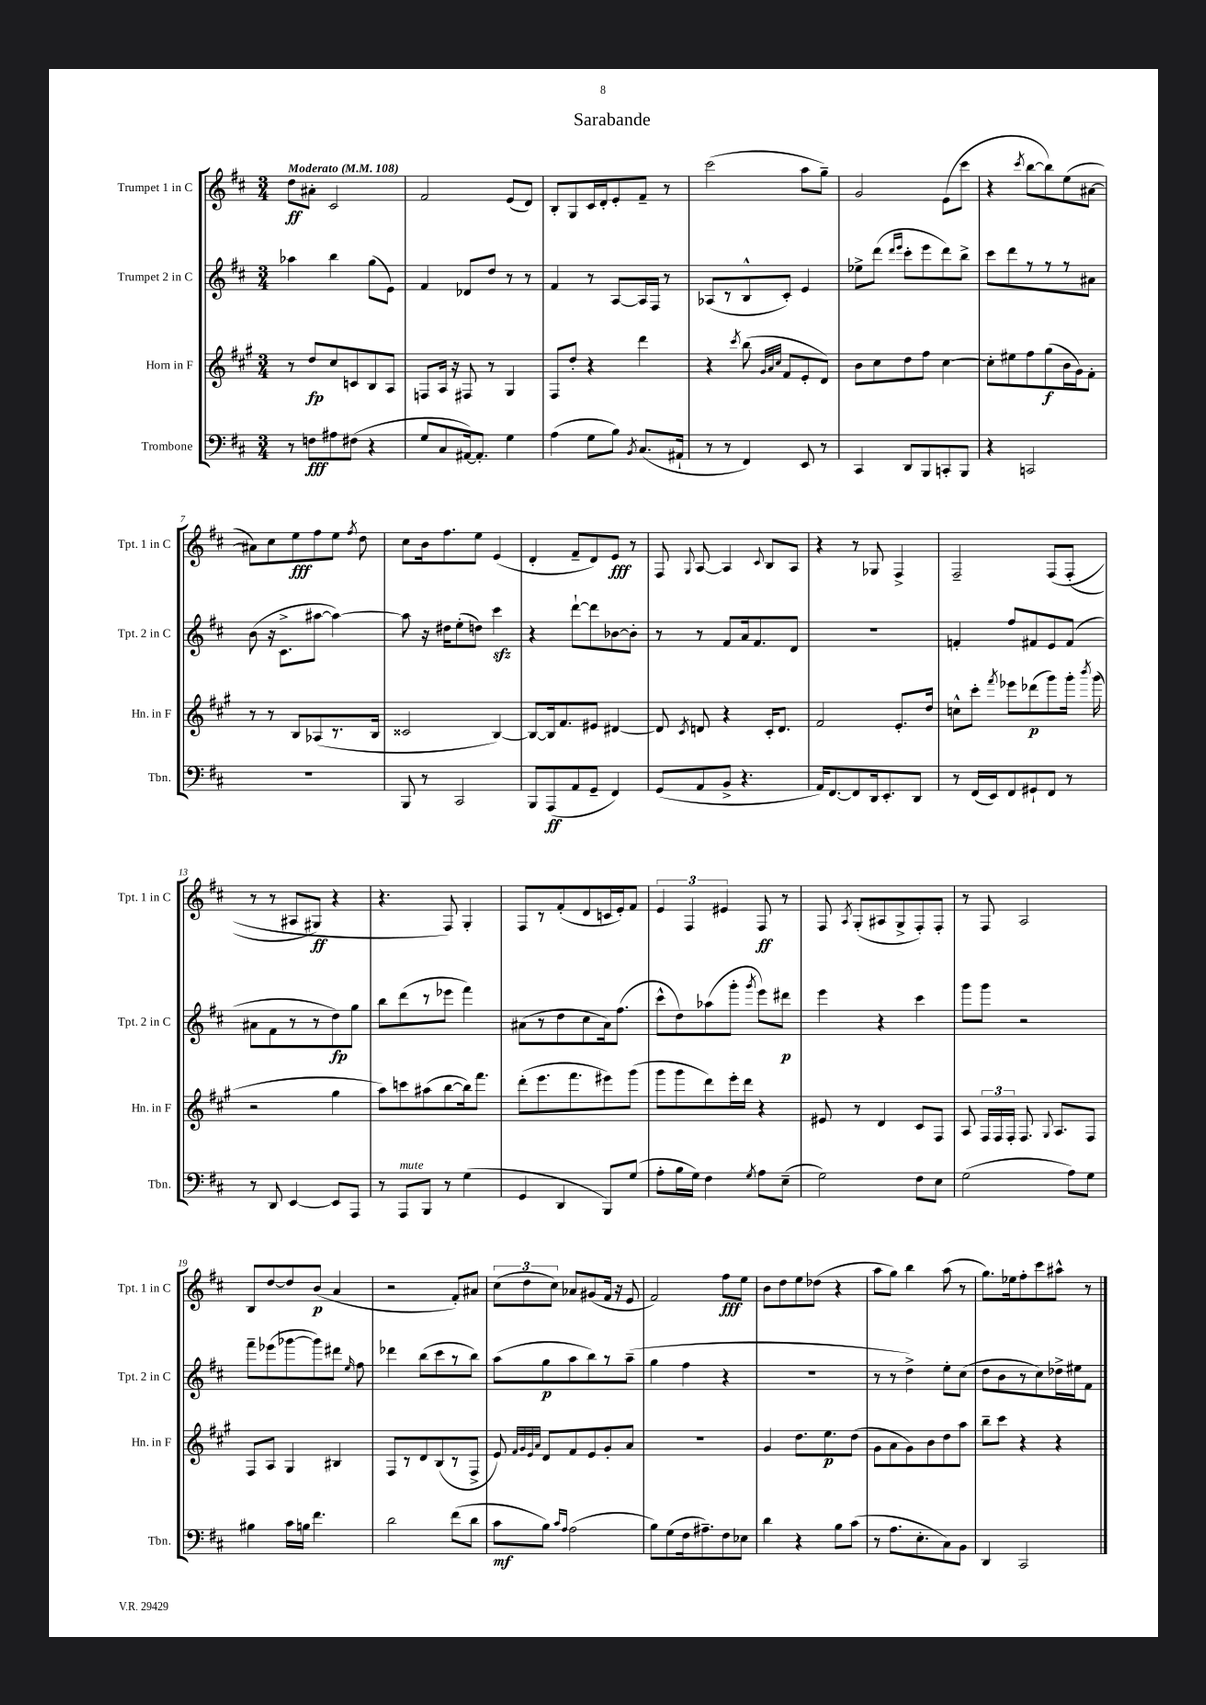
\header { title = "Sarabande" }
<<
\new StaffGroup <<
\new Staff = "s0" \with { instrumentName = "Trumpet 1 in C" shortInstrumentName = "Tpt. 1 in C" } {
    \clef treble \key d \major \numericTimeSignature \time 3/4 \tempo "Moderato" 4 = 108
    \autoBeamOff d''8[\ff ais'8]-. cis'2 |
    fis'2 e'8[( d'8]) |
    b8[-. g8 cis'16 d'16-. e'8-. fis'8]-- r8 |
    cis'''2( a''8[ g''8]--) |
    g'2 e'8[( cis'''8] |
    r4 \acciaccatura { cis'''8 } b''8[~ b''8) e''8( ais'8]~ |
    ais'8[) cis''8 e''8\fff fis''8 e''8] \acciaccatura { fis''8 } d''8 |
    cis''8[ b'16 fis''8. e''8] e'4( |
    d'4-. fis'8[-- d'8) e'8]\fff r8 |
    fis8 \appoggiatura { g8 } a8~ a4 \appoggiatura { cis'8 } b8[ a8] |
    r4 r8 ges8 fis4-> |
    fis2-- fis8[\( fis8]-.( |
    r8 r8 ais8[ gis8]\ff) r4 |
    r4. fis8\) g4-. |
    fis8[ r8 fis'8-.( d'8 c'16 e'16-.) fis'8] |
    \tuplet 3/2 { e'4 fis4 eis'4 } fis8\ff r8 |
    fis8 \acciaccatura { a8 } g8[-.( ais8 g8-> fis8-.) fis8]-. |
    r8 fis8 a2 |
    b8[ d''8~ d''8 b'8]\p( a'4 |
    r2 fis'8[-.) ais'8] |
    \tuplet 3/2 { cis''8[( d''8 cis''8]) } aes'8[ gis'8( fis'16] r16 e'8 |
    fis'2) fis''8[\fff e''8] |
    b'8[ d''8 e''8 des''8]( r4 |
    a''8[ g''8]) b''4 a''8( r8 |
    g''8.[) ees''16 fis''8-. cis'''8 ais''8]-^ r8 \bar "|." |
}
\new Staff = "s1" \with { instrumentName = "Trumpet 2 in C" shortInstrumentName = "Tpt. 2 in C" } {
    \clef treble \key d \major \numericTimeSignature \time 3/4
    \autoBeamOff aes''4 b''4 g''8[( e'8]) |
    fis'4 des'8[ d''8] r8 r8 |
    fis'4 r8 a8[~ a16 fis16] r8 |
    aes8[( r8 b8-^ cis'8]-.) e'4 |
    ees''8[-> d'''8]( \grace { d'''16[ e'''16] } cis'''8[-. e'''8 d'''8) b''8]-> |
    cis'''8[ d'''8 r8 r8 r8 ais'8] |
    b'8( r16 cis'8.[-> ais''8]~ ais''4~) |
    ais''8 r16 dis''16[ e''8-.( d''8]) cis'''4\sfz |
    r4 d'''8[~-! d'''8 bes'8~ bes'8]-. |
    r8 r8 fis'8[ a'16 fis'8. d'8] |
    R2. |
    f'4-. fis''8[ fis'8 e'8 fis'8]( |
    ais'8[ fis'8 r8 r8 d''8\fp) g''8] |
    b''8[ d'''8( r8 ees'''8] fis'''4) |
    ais'8[( r8 d''8 cis''8 ais'16) fis''8.]( |
    cis'''8[-^ d''8) aes''8( g'''8]-. \acciaccatura { g'''8 } e'''8[) dis'''8]\p |
    e'''4 r4 cis'''4 |
    g'''8[ g'''8] r2 |
    fis'''8[-- ees'''8( ges'''8~ ges'''8) dis'''8] \grace { e''16 } fis''8 |
    des'''4 b''8[( cis'''8 r8 b''8]) |
    a''8[( g''8\p a''8 b''8) r8 a''8]--( |
    g''4 fis''4 r4 |
    R2. |
    r8 r8 d''4->) e''8[-. cis''8]( |
    d''8[ b'8 r8 cis''8) des''16-> eis''16 fis'8] \bar "|." |
}
\new Staff = "s2" \with { instrumentName = "Horn in F" shortInstrumentName = "Hn. in F" } {
    \clef treble \key a \major \numericTimeSignature \time 3/4
    \autoBeamOff r8 d''8[\fp cis''8 c'8 b8 a8] |
    f8[ a16] r16 fis8 r8 gis4 |
    fis8[ d''8]-. r4 d'''4 |
    r4 \acciaccatura { cis'''8 } b''8( \grace { gis'32[ a'32 cis''32] } fis'8[ e'8-. d'8]) |
    b'8[ cis''8 d''8 fis''8] cis''4~ |
    cis''8[-. eis''8 fis''8 gis''8\f( b'16 gis'16) fis'8]-. |
    r8 r8 b8[ aes8( r8. b16] |
    cisis'2 b4~) |
    b8[~ b16 fis'8. eis'8] dis'4~ |
    dis'8 \acciaccatura { cis'8 } d'8 r4 cis'16[-. d'8.] |
    fis'2 e'8.[-. d''16] |
    c''8[-^ cis'''8]-. \acciaccatura { fis'''8 } ees'''8[ des'''8\p( gis'''8) gis'''16]-. \acciaccatura { b'''8 } gis'''16( |
    r2 gis''4 |
    a''8[) c'''8 ais''8( b''8~ b''16) fis'''8.] |
    d'''8[-.( e'''8. fis'''8. eis'''8) gis'''8]( |
    gis'''8[ gis'''8 d'''8) e'''16-. d'''16] r4 |
    eis'8 r8 d'4 cis'8[ fis8] |
    a8 \tuplet 3/2 { fis16[ fis16 fis16]-. } fis8. \appoggiatura { gis8 } a8.[ fis8] |
    fis8[ a8] gis4 bis4 |
    fis8[ r8 d'8 b8( r8 fis8]-> |
    e'8) \grace { fis'32[ gis'32 e'32 a'32] } d'8[ fis'8 e'8 gis'8-. a'8] |
    R2. |
    gis'4 d''8.[ e''8.\p d''8]( |
    gis'8[ a'8 gis'8) b'8 d''8 a''8] |
    b''8[-- cis'''8] r4 r4 \bar "|." |
}
\new Staff = "s3" \with { instrumentName = "Trombone" shortInstrumentName = "Tbn." } {
    \clef bass \key d \major \numericTimeSignature \time 3/4
    \autoBeamOff r8 f8[\fff ais8 fis8]( r4 |
    g8[ cis8 ais,16~) ais,8.]-. g4 |
    a4( g8[ b8]) \acciaccatura { b,8 } cis8.[( ais,16]-! |
    r8 r8 fis,4) e,8 r8 |
    cis,4 d,8[ b,,8 c,8-. b,,8] |
    r4 c,2 |
    R2. |
    b,,8 r8 cis,2 |
    b,,8[ a,,8\ff( a,8 g,8]-- fis,4) |
    g,8[( a,8 b,8]-> r4. |
    a,16[) fis,8.~ fis,8 d,16 e,8.-. d,8] |
    r8 fis,16[( e,16) fis,8 gis,8-! fis,8] r8 |
    r8 d,8 e,4~ e,8[ a,,8] |
    r8 a,,8[^\markup { \italic "mute" } b,,8] r8 g4( |
    g,4 d,4 b,,8[) g8]( |
    a8[-. b16 g16]) fis4 \acciaccatura { g8 } a8[ e8]--( |
    g2) fis8[ e8] |
    g2( a8[) g8] |
    bis4 cis'16[ b16] fis'4. |
    d'2 fis'8[( d'8] |
    cis'8[\mf b8]) \grace { cis'16[ a16] } a2( |
    b8[) g8( fis16 ais8.--) fis8 ees8] |
    d'4 r4 b8[ cis'8]( |
    r8 a8.[ e8.-. cis8) b,8] |
    d,4 cis,2 \bar "|." |
}
>>
>>
